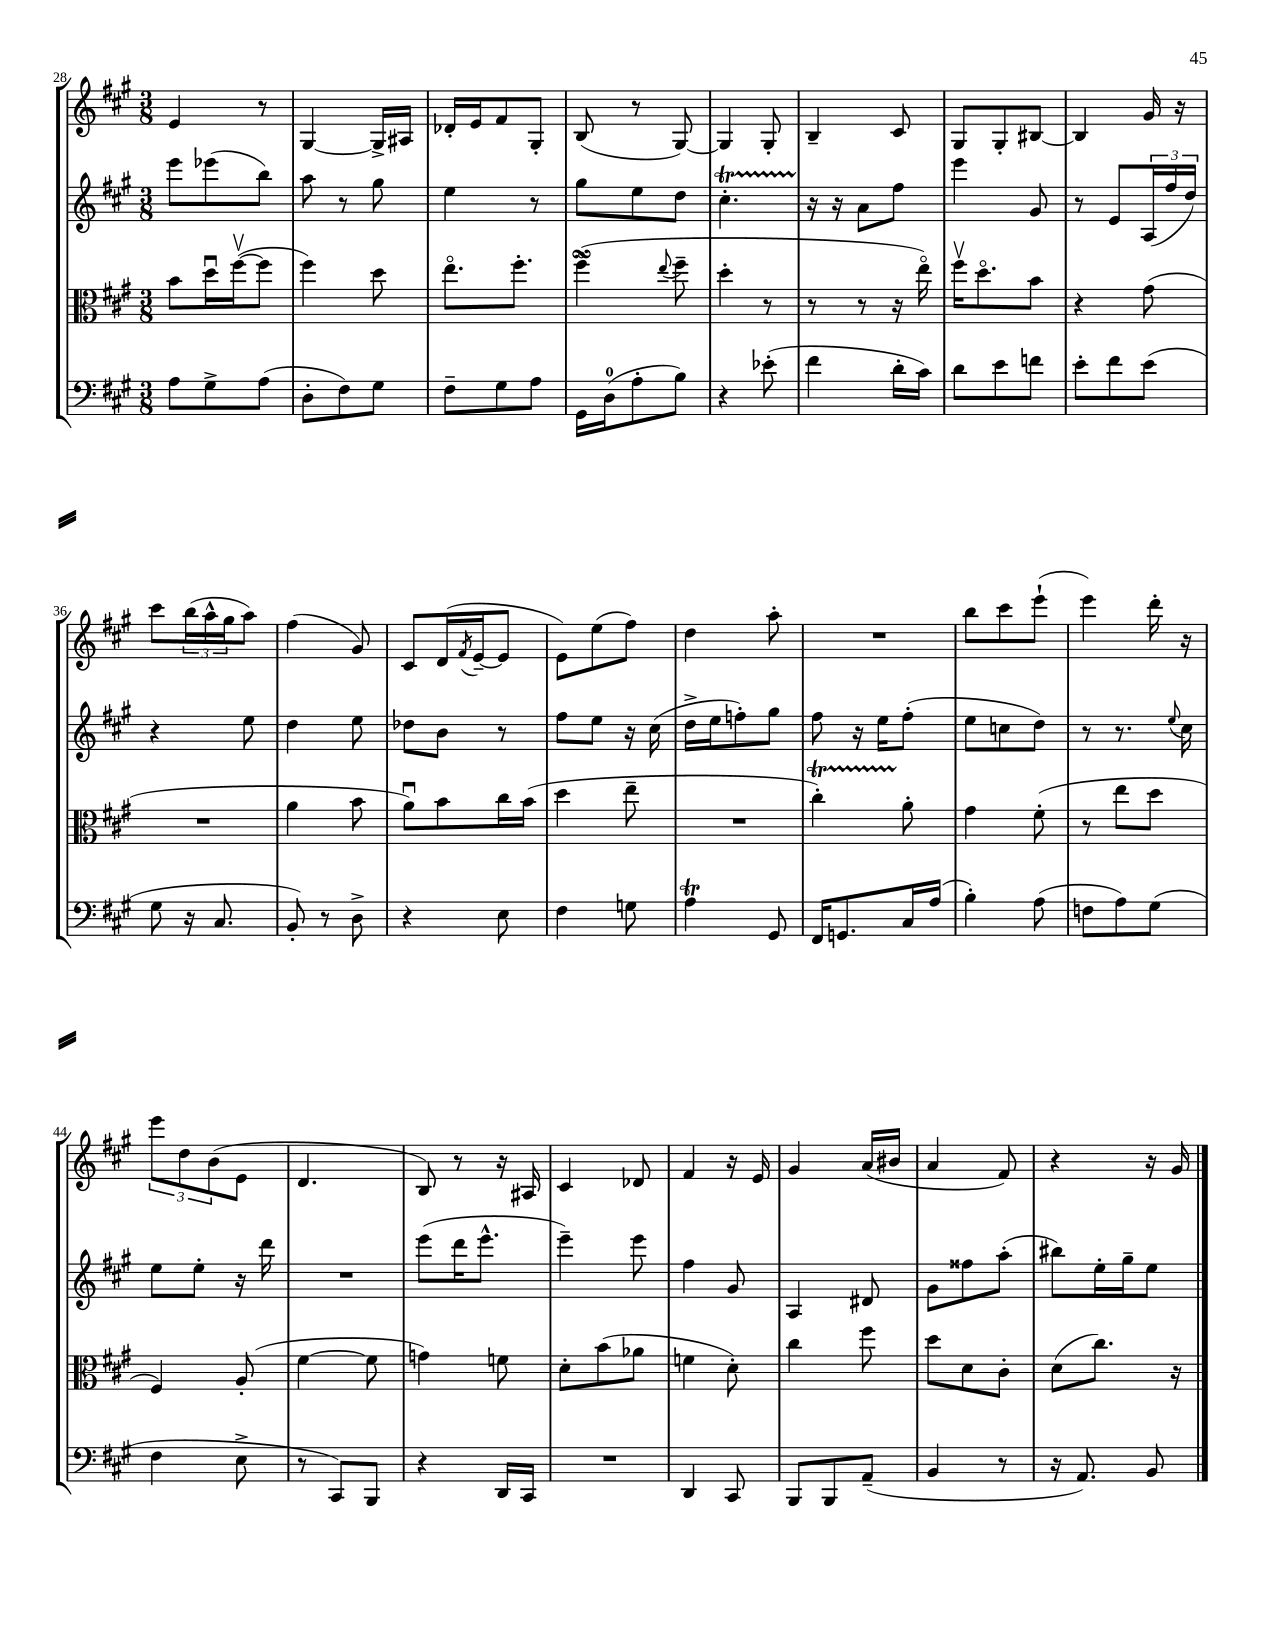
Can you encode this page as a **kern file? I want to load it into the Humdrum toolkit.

**kern	**kern	**kern	**kern
*part4	*part3	*part2	*part1
*staff4	*staff3	*staff2	*staff1
*clefF4	*clefC3	*clefG2	*clefG2
*k[f#c#g#]	*k[f#c#g#]	*k[f#c#g#]	*k[f#c#g#]
*M3/8	*M3/8	*M3/8	*M3/8
=28	=28	=28	=28
8A\L	8b\L	8eee\L	4e/
8G#^\	16ddu\L	(8eee-X\	.
.	([16ff#v\J	.	.
(8A\J	8ff#\J]	8bb\J)	8r
=29	=29	=29	=29
8D'\L	4ff#\)	8aa\	[4G#/
8F#\)	.	8r	.
8G#\J	8dd\	8gg#\	16G#^/LL]
.	.	.	16A#X/JJ
=30	=30	=30	=30
8F#~\L	8.ee\L	4ee\	16d-X'/LL
.	.	.	16e/J
8G#\	.	.	8f#/
.	8.ff#'\J	.	.
8A\J	.	8r	8G#'/J
=31	=31	=31	=31
16GG#\LL	(4ff#sSSS\	8gg#\L	(8B/
(16D\J	.	.	.
8A'\	.	8ee\	8r
.	8qqee/	.	.
8B\J)	8ff#~\	8dd\J	[8G#/)
=32	=32	=32	=32
4r	4dd'\	4.cc#t'\	4G#/]
(8e-X'\	8r	.	8G#'/
=33	=33	=33	=33
4f#\	8r	16r	4B~/
.	.	16r	.
.	8r	8a\L	.
16d'\LL	16r	8ff#\J	8c#/
16c#\JJ)	16ee\)	.	.
=34	=34	=34	=34
8d\L	16ff#v\KL	4eee\	8G#/L
.	8.dd\	.	.
8e\	.	.	8G#'/
8fn\J	8b\J	8g#/	[8B#X/J
=35	=35	=35	=35
8e'\L	4r	8r	4B#/]
8f#\	.	8e/L	.
(8e\J	(8g#\	(24A/L	16g#/
.	.	24ff#/	.
.	.	.	16r
.	.	24dd/JJ)	.
!!LO:LB:g=z
=36	=36	=36	=36
8G#\	4.r	4r	8ccc#\L
16r	.	.	(24bb\L
.	.	.	24aa^^\
8.C#/	.	.	.
.	.	.	24gg#\J
.	.	8ee\	8aa\J)
=37	=37	=37	=37
8BB'/)	4a\	4dd\	(4ff#\
8r	.	.	.
8D^\	8b\	8ee\	8g#/)
=38	=38	=38	=38
4r	8au\L)	8dd-X\L	8c#/L
.	8b\	8b\J	(16d/L
.	.	.	8qf#/
.	.	.	[16e~/J
8E\	16cc#\L	8r	8e/J]
.	(16b\JJ	.	.
=39	=39	=39	=39
4F#\	4dd\	8ff#\L	8e\L)
.	.	8ee\J	(8ee\
8Gn\	8ee~\	16r	8ff#\J)
.	.	(16cc#\	.
=40	=40	=40	=40
4AT\	4.r	16dd^\LL	4dd\
.	.	16ee\J	.
.	.	8ffn'\)	.
8GG#/	.	8gg#\J	8aa'\
=41	=41	=41	=41
16FF#/KL	4cc#t'\)	8ff#\	4.r
8.GGn/	.	.	.
.	.	16r	.
.	.	16ee\KL	.
16C#/L	8a'\	(8ff#'\J	.
(16A/JJ	.	.	.
=42	=42	=42	=42
4B'\)	4g#\	8ee\L	8bb\L
.	.	8ccn\	8ccc#\
(8A\	(8f#'\	8dd\J)	(8eee`\J
=43	=43	=43	=43
8Fn\L	8r	8r	4eee\)
8A\)	8ee\L	8.r	.
(8G#\J	8dd\J	.	16ddd'\
.	.	8qqee/	.
.	.	16cc#\	16r
!!LO:LB:g=z
=44	=44	=44	=44
4F#\	4F#/)	8ee\L	12eee\L
.	.	.	12dd\
.	.	8ee'\J	.
.	.	.	(12b\
8E^\	(8A'/	16r	8e\J
.	.	16ddd\	.
=45	=45	=45	=45
8r	[4f#\	4.r	4.d/
8CC#/L)	.	.	.
8BBB/J	8f#\]	.	.
=46	=46	=46	=46
4r	4gn\)	(8eee\L	8B/)
.	.	16ddd\K	8r
.	.	8.eee^^\J	.
16DD/LL	8fn\	.	16r
16CC#/JJ	.	.	16A#X/
=47	=47	=47	=47
4.r	8d'\L	4eee~\)	4c#/
.	(8b\	.	.
.	8a-X\J	8eee\	8d-X/
=48	=48	=48	=48
4DD/	4fn\	4ff#\	4f#/
8CC#/	8d'\)	8g#/	16r
.	.	.	16e/
=49	=49	=49	=49
8BBB/L	4cc#\	4A/	4g#/
8BBB/	.	.	.
(8AA~/J	8ff#\	8d#X/	(16a/LL
.	.	.	16b#X/JJ
=50	=50	=50	=50
4BB/	8dd\L	8g#\L	4a/
.	8d\	8ff##X\	.
8r	8c#'\J	(8aa'\J	8f#/)
=51	=51	=51	=51
16r	(8d\L	8bb#X\L)	4r
8.AA/)	.	.	.
.	8.cc#\J)	16ee'\L	.
.	.	16gg#~\J	.
8BB/	.	8ee\J	16r
.	16r	.	16g#/
==	==	==	==
*-	*-	*-	*-
